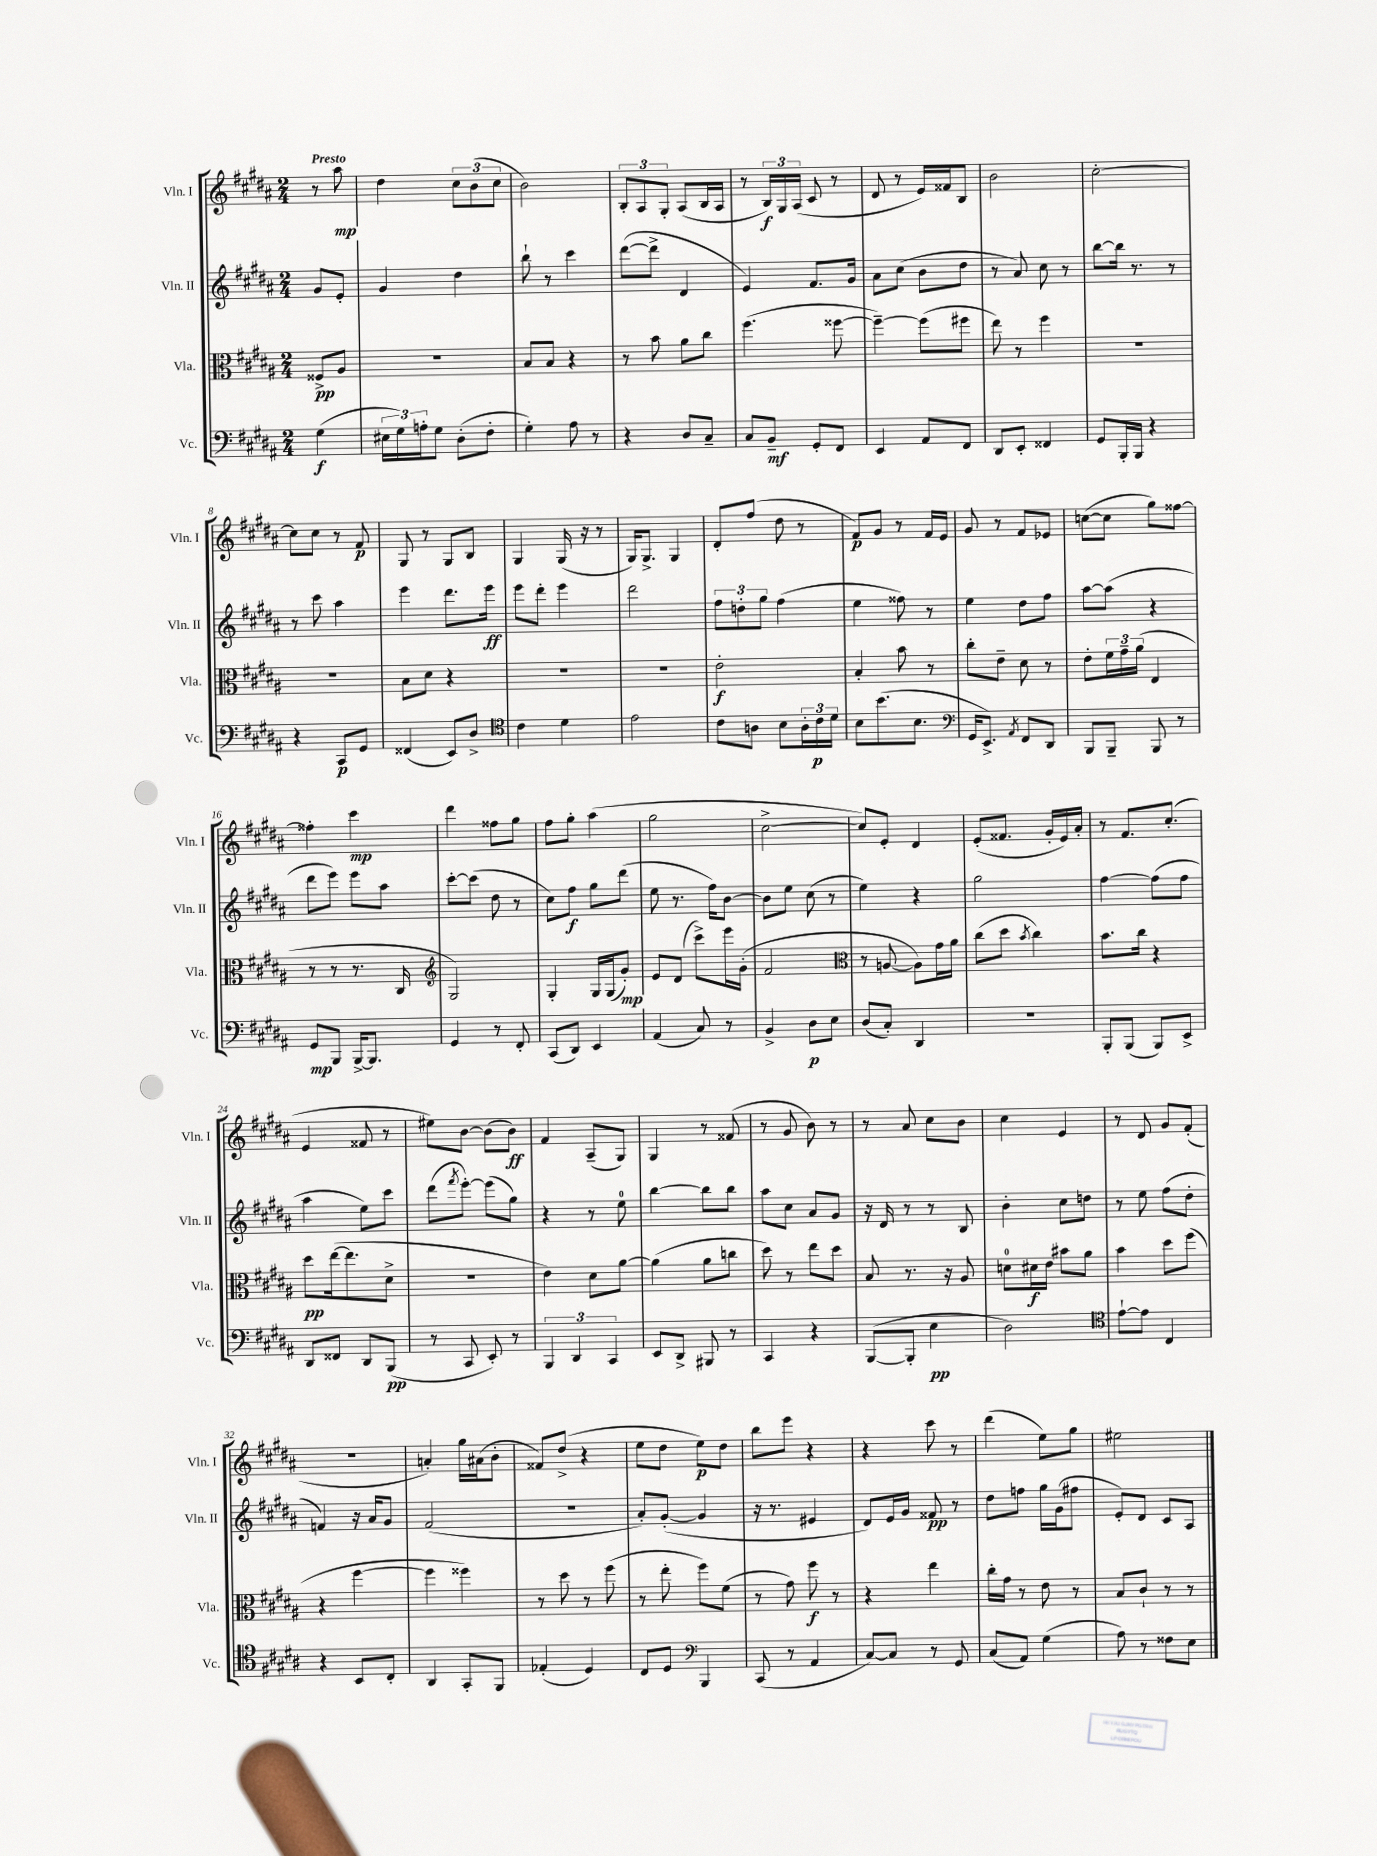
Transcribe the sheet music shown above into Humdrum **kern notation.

**kern	**kern	**kern	**kern
*staff4	*staff3	*staff2	*staff1
*clefF4	*clefC3	*clefG2	*clefG2
*k[f#c#g#d#a#]	*k[f#c#g#d#a#]	*k[f#c#g#d#a#]	*k[f#c#g#d#a#]
*M2/4	*M2/4	*M2/4	*M2/4
(4G#	8F##^	8g#	8r
.	8A#	8e'	8aa#
=	=	=	=
24E#	2r	4g#	4dd#
24G#)	.	.	.
24A'	.	.	.
8G#	.	.	.
(8D#'	.	4dd#	12cc#
.	.	.	(12b
8F#'	.	.	.
.	.	.	12cc#
=	=	=	=
4G#')	8B	8bb`	2b)
.	8B	8r	.
8A#	4r	4ccc#	.
8r	.	.	.
=	=	=	=
4r	8r	([8ddd#	12B'
.	.	.	12A#
.	8b	8ddd#^]	.
.	.	.	12G#'
8D#	8a#	4d#	(8A#
8C#~	8cc#	.	16B
.	.	.	16A#
=	=	=	=
8C#	(4.ff#	4e)	8r
8BB~	.	.	24B)
.	.	.	24G#
.	.	.	(24A#
8GG#'	.	8.f#	8c#
8FF#	[8ff##	.	8r
.	.	16g#	.
=	=	=	=
4EE	4ff##~_)	8a#	8d#
.	.	(8cc#	8r
8AA#	(8ff##]	8b	16e)
.	.	.	16f##
8FF#	8ff#	8dd#	8B
=	=	=	=
8DD#	8ee)	8r	2b
8EE'	8r	8a#)	.
4FF##	4ff#	8cc#	.
.	.	8r	.
=	=	=	=
8GG#	2r	[8bb	[2cc#'
16BBB'	.	16bb]	.
16BBB	.	8.r	.
4r	.	.	.
.	.	8r	.
=	=	=	=
4r	2r	8r	8cc#]
.	.	8ccc#	8cc#
8CC#	.	4aa#	8r
8GG#	.	.	8f#
=	=	=	=
(4FF##	8B	4eee	8G#
.	8d#	.	8r
8EE)	4r	8.ddd#	8G#
8D#^	.	.	8B
.	.	16eee	.
=	=	=	=
*clefC4	*	*	*
4c#	2r	8eee	4G#
.	.	8ddd#'	.
4d#	.	4eee	(16G#
.	.	.	16r
.	.	.	8r
=	=	=	=
2e	2r	2ddd#	16G#)
.	.	.	8.G#^
.	.	.	4G#
=	=	=	=
8c#	2e'	12ff#	8d#'
.	.	12dd'	.
8A	.	.	(8ff#
.	.	12gg#	.
8B	.	(4ff#	8dd#
24A'	.	.	8r
24c#	.	.	.
24d#	.	.	.
=	=	=	=
8B	4B'	4ee	8f#)
(8.b	.	.	8g#
.	8b	8ff##)	8r
8.B	.	.	.
.	8r	8r	16f#
.	.	.	16e
=	=	=	=
*clefF4	*	*	*
16GG#	8cc#'	4ee	8g#
8.EE^)	.	.	.
.	8e~	.	8r
8qAA#	.	.	.
8FF#	8d#	8dd#	8f#
8DD#	8r	8ff#	8e-
=	=	=	=
8BBB	8e'	[8aa#	([8cc
8BBB~	24f#	(8aa#]	8cc]
.	24g#~	.	.
.	(24a#	.	.
8BBB	4E	4r	8gg#)
8r	.	.	[8ff##
=	=	=	=
8GG#	8r	8ddd#	4ff##']
8BBB	8r	8eee)	.
[16BBB^	8.r	8eee	4ccc#
8.BBB]	.	.	.
.	.	8aa#	.
.	16C#	.	.
=	=	=	=
*	*clefG2	*	*
4GG#	2G#)	[8ccc#'	4ddd#
.	.	(8ccc#]	.
8r	.	8dd#	8ff##
8FF#'	.	8r	8gg#
=	=	=	=
(8CC#	4G#'	8cc#)	8ff#
8DD#)	.	8ff#	8gg#'
4EE	16G#	8gg#	(4aa#
.	(16G#	.	.
.	8g#')	(8ddd#	.
=	=	=	=
(4AA#	8e	8ee	2gg#
.	(8d#	8.r	.
8C#)	8ccc#^)	.	.
.	.	16ff#)	.
8r	16eee	[8b	.
.	(16g#'	.	.
=	=	=	=
4BB^	2f#	8b]	[2cc#^
.	.	8ee	.
8D#	.	(8cc#	.
8E	.	8r	.
=	=	=	=
*	*clefC3	*	*
(8D#	8r	4ee)	8cc#])
8C#')	[8A	.	8e'
4DD#	8A])	4r	4d#
.	16g#	.	.
.	16a#	.	.
=	=	=	=
2r	(8cc#	2gg#	(8e'
.	8dd#	.	8.f##
.	8qb	.	.
.	4cc#)	.	.
.	.	.	16g#'
.	.	.	16e)
.	.	.	16a#'
=	=	=	=
8BBB'	8.b	[4ff#	8r
(8BBB	.	.	8.f#
.	16cc#	.	.
8BBB)	4r	(8ff#]	.
.	.	.	(8.cc#'
8EE^	.	8ff#	.
=	=	=	=
8DD#	8dd#	4aa#	4e
8FF##	([16ee	.	.
.	8.ee]	.	.
8DD#	.	8ee)	8f##
(8BBB	8d#^	8ccc#	8r
=	=	=	=
8r	2r	(8ddd#	8ee#)
.	.	8qfff#	.
8CC#	.	[8eee')	[8b
8EE')	.	(8eee]	(8b]
8r	.	8gg#)	8b)
=	=	=	=
6BBB	4e)	4r	4f#
6DD#	.	.	.
.	8d#	8r	(8A#~
6CC#	.	.	.
.	[8a#	8ee	8G#)
=	=	=	=
8EE	(4a#]	[4bb	4G#
8DD#^	.	.	.
8BBB#	8a#	8bb]	8r
8r	8cc	8bb	(8f##
=	=	=	=
4CC#	8dd#)	8aa#	8r
.	8r	8cc#	8g#
4r	8ee	8a#	8b)
.	8dd#	8g#	8r
=	=	=	=
([8BBB	8B	16r	8r
.	.	16d#	.
8BBB']	8.r	8r	8a#
4E	.	8r	8cc#
.	16r	.	.
.	8A#	8B	8b
=	=	=	=
2D#)	8d	4b'	4cc#
.	16d#	.	.
.	16e	.	.
.	8b#	8cc#	4e
.	8a#	8dd	.
=	=	=	=
*clefC4	*	*	*
[8e`	4b	8r	8r
8e]	.	8ee	8d#
4C#	8dd#	(8ff#	8g#
.	(8ff#	8dd#'	(8f#'
=	=	=	=
4r	4r	4f)	2r
8BB	[4ff#	16r	.
.	.	16a#	.
8C#'	.	8g#	.
=	=	=	=
4AA#	4ff#]	(2f#	4a')
8GG#'	4ff##)	.	16gg#
.	.	.	(16a#
8FF#	.	.	8b'
=	=	=	=
(4E-'	8r	2r	8f##)
.	8dd#	.	(8dd#^
4D#)	8r	.	4r
.	(8ff#	.	.
=	=	=	=
8C#	8r	8a#')	8ee
8D#	8ee'	([8g#'	8dd#
*clefF4	*	*	*
4BBB	8ff#)	4g#]	8ee)
.	(8f#	.	8dd#
=	=	=	=
(8CC#	8r	16r	8bb
.	.	8.r	.
8r	8g#)	.	8eee
4AA#	8ff#	4e#	4r
.	8r	.	.
=	=	=	=
[8C#)	4r	8d#)	4r
8C#]	.	16e	.
.	.	16g#	.
8r	4ee	8f##	8ccc#
8GG#	.	8r	8r
=	=	=	=
(8C#	16cc#'	8dd#	(4ddd#
.	16g#	.	.
8AA#)	8r	8ff	.
(4G#	8e	16gg#	8ee)
.	.	(16g#	.
.	8r	8ff#	8gg#
=	=	=	=
8A#)	8B	8e')	2ee#
8r	8c#`	8d#	.
8F##	8r	8c#	.
8E	8r	8A#	.
==	==	==	==
*-	*-	*-	*-
